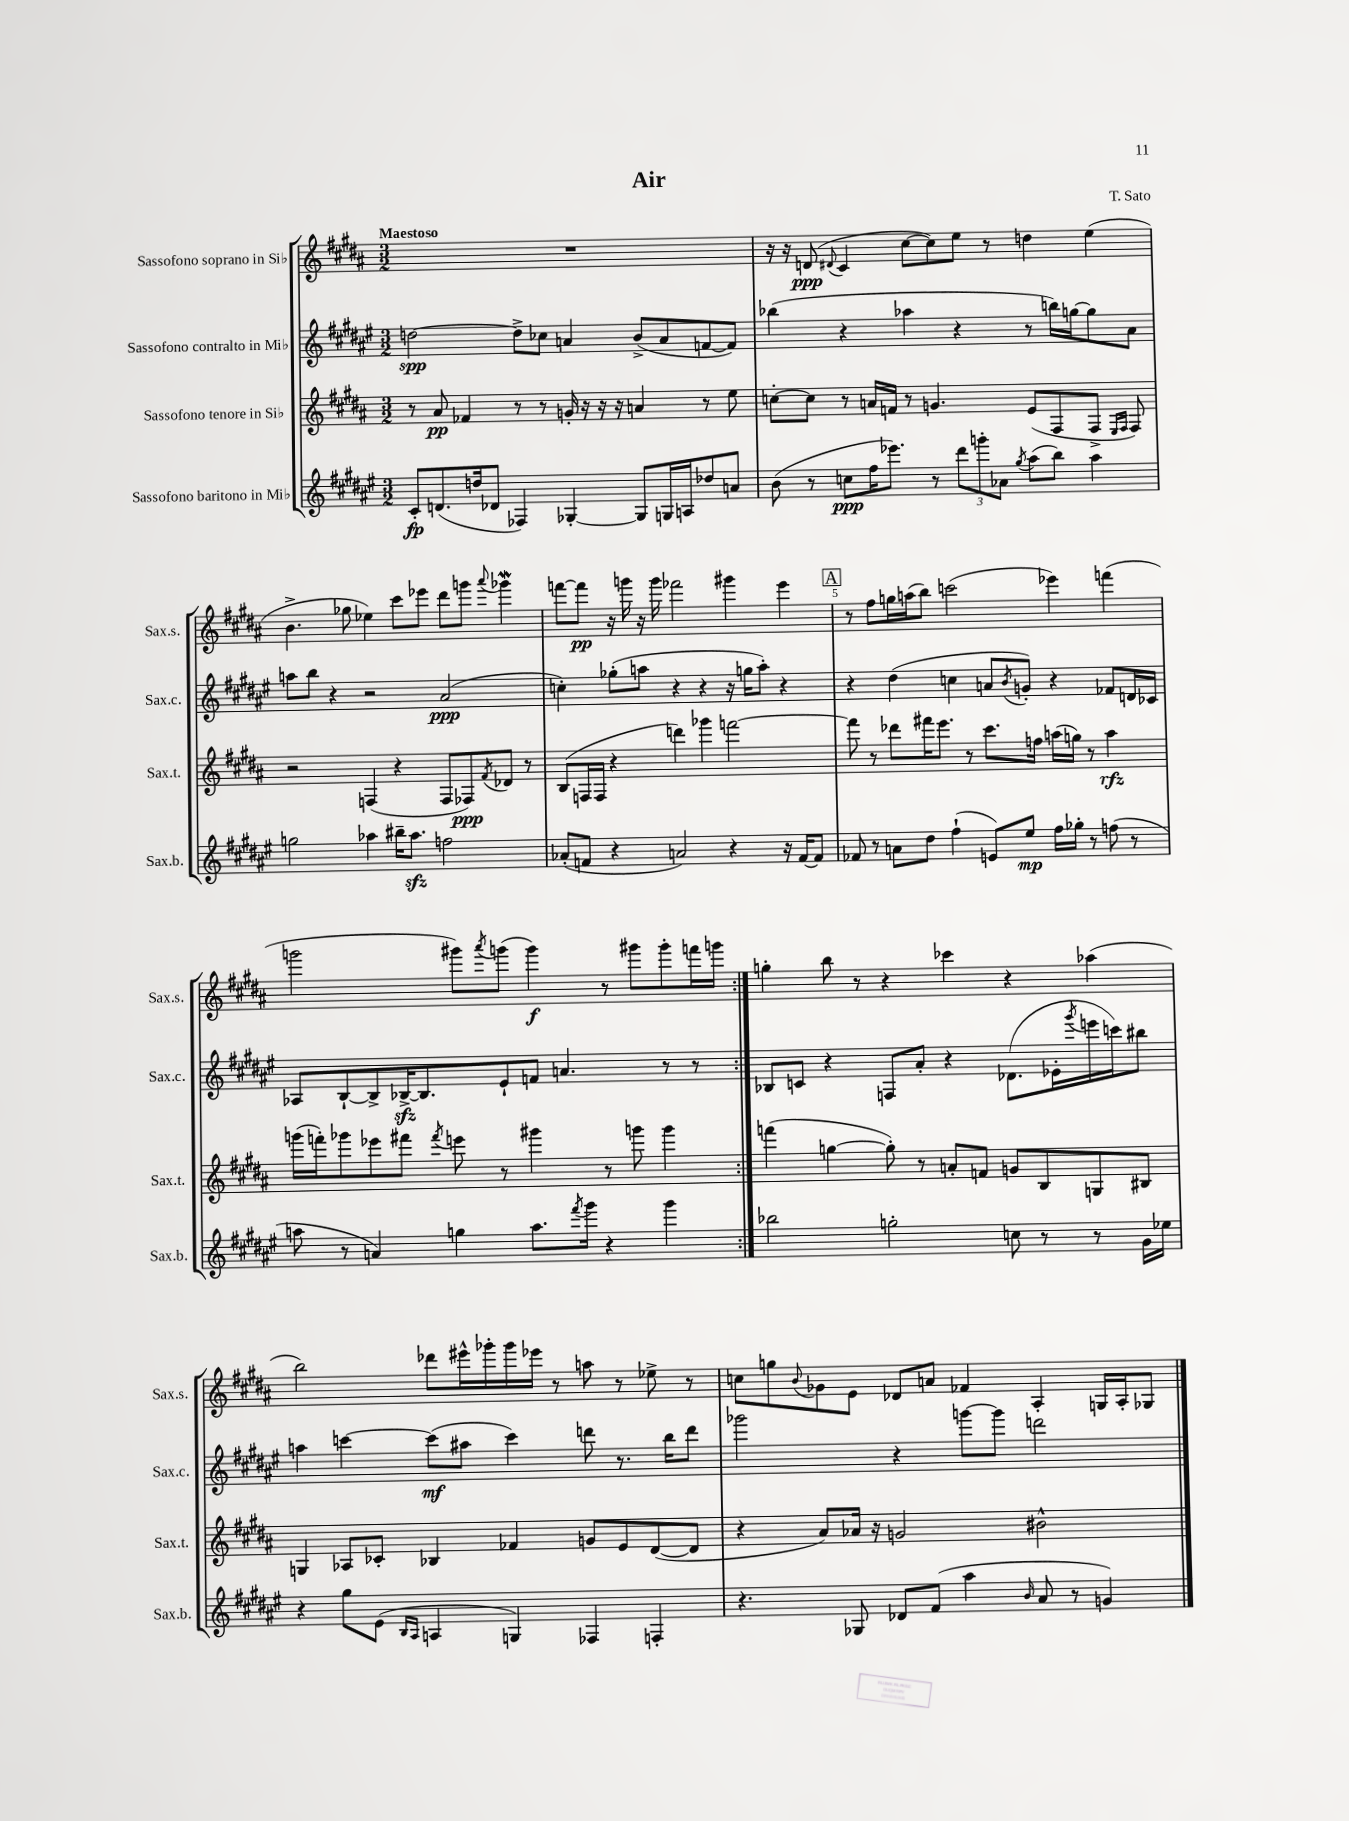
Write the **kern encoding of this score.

**kern	**kern	**kern	**kern
*staff4	*staff3	*staff2	*staff1
*clefG2	*clefG2	*clefG2	*clefG2
*k[f#c#g#d#a#e#]	*k[f#c#g#d#a#]	*k[f#c#g#d#a#e#]	*k[f#c#g#d#a#]
*M3/2	*M3/2	*M3/2	*M3/2
8c#'/L	8r	[2dd\	1.r
(8.d/	8a#/	.	.
.	4f-/	.	.
16dd/k	.	.	.
8d-/J	.	.	.
4F-/)	8r	8dd^\]L	.
.	8r	8cc-\J	.
[4G-'/	16g'/	4a/	.
.	16r	.	.
.	16r	.	.
.	16r	.	.
8G-/]L	4a/	(8b^/L	.
16G/L	.	8a/	.
16A/J	.	.	.
8dd-/	8r	[8f/	.
8a/J	8ee\	8f/]J)	.
=	=	=	=
(8b\	[8cc'\L	(4bb-\	16r
.	.	.	16r
8r	8cc\]J	.	(8d/
.	.	.	8qqd#/
8cc\L	8r	4r	4c#/
16ff#\K	16a/LL	.	.
8.eee-\J)	16f/JJ	.	.
.	8r	4aa-\	[8cc#\L
8r	4.g/	.	8cc#\])
12ddd#\L	.	4r	8ee\J
12ggg'\	.	.	.
.	.	.	8r
12a-\J	.	.	.
8qgg#/	.	.	.
(8aa#\L	(8e/L	8r	4dd\
8bb\J)	8F#/	16bb\LL)	.
.	.	[16gg\J	.
4aa#\	8F#^/J	8gg\]	(4ee\
.	16qqE/LL	.	.
.	16qqF#/JJ	.	.
.	8F#/)	8a#\J	.
=	=	=	=
2gg\	2r	8aa\L	4.b^\
.	.	8bb\J	.
.	.	4r	.
.	.	.	8gg-\
4aa-\	(4F/	2r	4ee-\)
16bb#~\LK	4r	.	8ccc#\L
8.aa-\J	.	.	.
.	.	.	8eee-\J
2ff\	8F/L	(2a#/	8ddd#\L
.	8F-/)	.	8ggg\J
.	8qf#/	.	8qqaaa#/
.	8d-/J	.	4ggg-\
.	8r	.	.
=	=	=	=
(8a-'/L	(8B/L	4cc'\)	[8fff\L
8f/J	16F/L	.	8fff\]J
.	16F/JJ	.	.
4r	4r	(8gg-'\L	16r
.	.	.	16ggg\
.	.	8aa\J	16r
.	.	.	16ggg\
2a/)	4ddd\)	4r	2fff-\
.	4ggg-\	4r	.
4r	[2fff\	16r	4ggg#\
.	.	16gg\LK	.
.	.	8aa'\J)	.
16r	.	4r	4eee\
[16f/LK	.	.	.
8f/]J	.	.	.
=	=	=	=
8f-/	8fff\]	4r	8r
8r	8r	.	8ff#\L
8a\L	8ddd-\L	(4dd#\	16gg\L
.	.	.	(16aa\J
8dd#\J	16fff#\K	.	8bb\J)
.	8.eee\J	.	.
(4ff#`\	.	4cc\	(2ccc\
.	8r	.	.
8e/L)	8.ccc#\L	8a/L	.
.	.	8qb/	.
8ee#/J	.	8g'/J)	.
.	16ff\Jk	.	.
16ff#\LL	(16aa\LL	4r	4eee-\)
16gg-'\JJ	16gg\JJ)	.	.
8r	8r	.	.
(8ff\	4aa\	8f-/L	(4fff\
8r	.	16d/L	.
.	.	16c-/JJ	.
=	=	=	=
8aa\	(16ggg\LL	8A-/L	2ggg\
.	16fff'\J)	.	.
8r	8ggg-\	[8B`/	.
4a/)	8eee-\	8B^/]	.
.	8fff#\J	[16B-^/K	.
.	.	8.B-/]	.
.	8qfff#/	.	.
4gg\	8eee\	.	8ggg#\L)
.	.	.	8qaaa#/
.	8r	8e#`/	(8ggg\J
8.aa\L	4ggg#\	8f/J	4ggg\)
.	.	4.a/	.
8qfff#/	.	.	.
16ggg#\Jk	.	.	.
4r	8r	.	8r
.	8ggg\	.	8ggg#\L
4ggg#\	4ggg\	8r	8ggg#'\
.	.	8r	16fff\L
.	.	.	16ggg\JJ
=:|!	=:|!	=:|!	=:|!
2bb-\	(4fff\	8B-/L	4gg'\
.	.	8c/J	.
.	[4gg\	4r	8bb\
.	.	.	8r
2gg'\	8gg'\])	8F/L	4r
.	8r	8a#'/J	.
.	8a'/L	4r	4ccc-\
.	8f/J	.	.
8cc\	8g/L	(8.d-\L	4r
8r	8B/	.	.
.	.	16e-'\L	.
.	.	8qggg#/	.
8r	8G/	16eee\	(4aa-\
.	.	16ccc\J)	.
16g#\LL	8B#/J	8bb#\J	.
16ee-\JJ	.	.	.
=	=	=	=
4r	4G/	4aa\	2bb\)
8gg#\L	8A-/L	[4ccc\	.
(8e#\J	8c-'/J	.	.
16qqB/LL	.	.	.
16qqA#/JJ	.	.	.
4A/	4B-/	(8ccc\]L	8ddd-\L
.	.	8aa#\J	16eee#^^\L
.	.	.	16ggg-'\
4G/)	4f-/	4ccc\)	16ggg-\
.	.	.	16eee-\JJ
.	.	.	8r
4F-/	8g/L	8ddd\	8aa\
.	8e/	8.r	8r
4F'/	([8d#/	.	8ee-^\
.	.	16bb\LK	.
.	8d#/]J	8ddd\J	8r
=	=	=	=
4.r	4r	2ggg-\	8cc\L
.	.	.	8gg\
.	.	.	8qqb/
.	8a#/L)	.	8g-\
8G-/	16a-/Jk	.	8e\J
.	16r	.	.
8d-/L	2g/	4r	8d-/L
(8f#/J	.	.	8a/J
4aa#\	.	[8ggg\L	4f-/
.	.	8ggg\]J	.
16qqb/	.	.	.
8a#/	2b#^^\	2ddd\	4A#'/
8r	.	.	.
4g/)	.	.	16G/LL
.	.	.	16A#'/J
.	.	.	8G-/J
==	==	==	==
*-	*-	*-	*-
